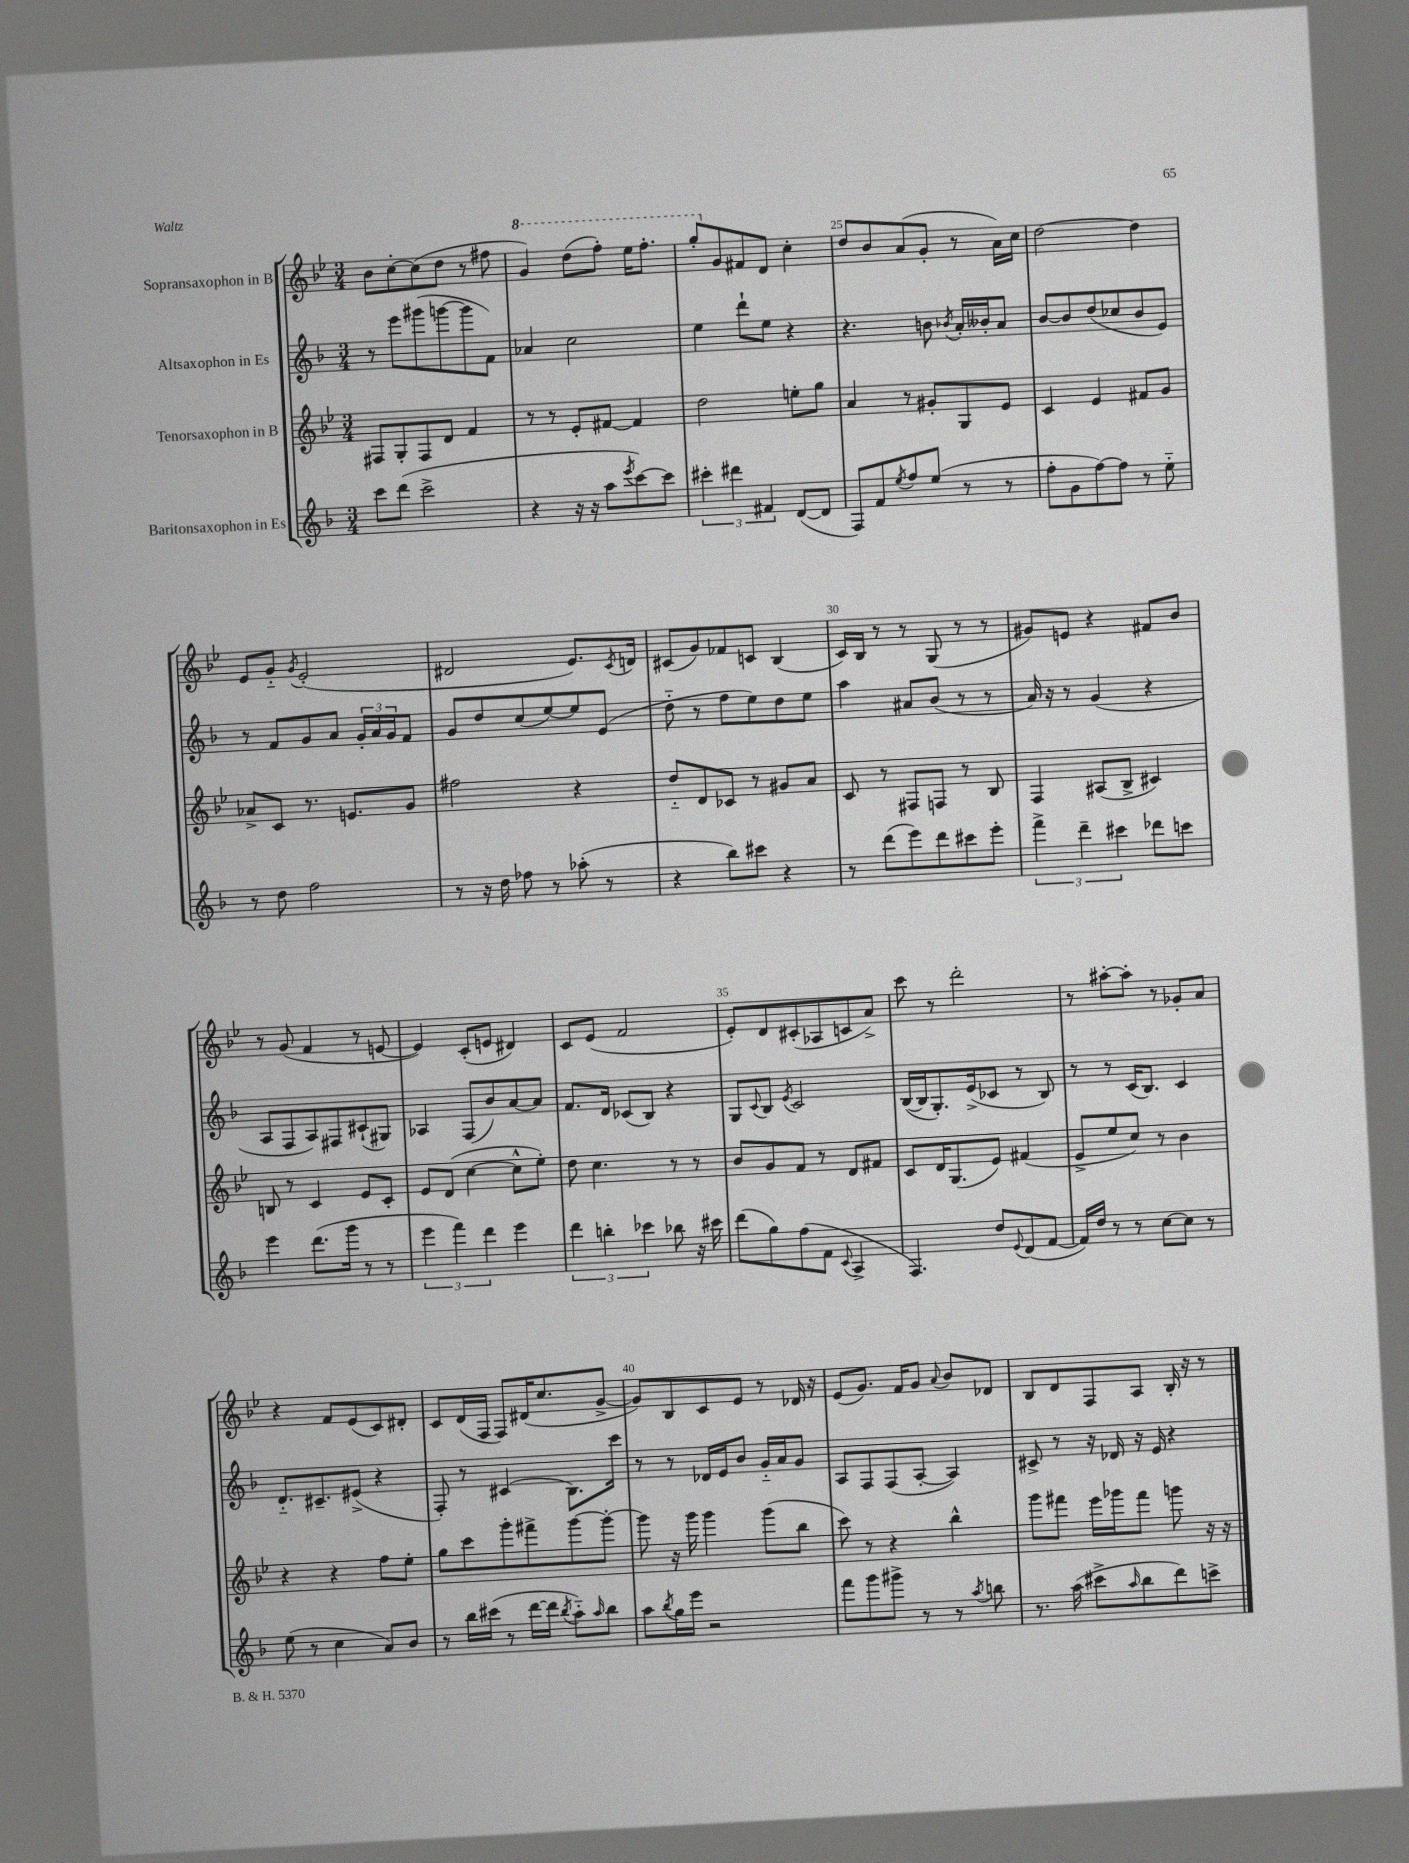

**kern	**kern	**kern	**kern
*staff4	*staff3	*staff2	*staff1
*clefG2	*clefG2	*clefG2	*clefG2
*k[b-]	*k[b-e-]	*k[b-]	*k[b-e-]
*M3/4	*M3/4	*M3/4	*M3/4
8ccc\L	8F#/L	8r	8b-\L
(8ddd\J	8G'/	8eee\L	[8cc'\
2ccc^\	8F#/	(8ggg#\	(8cc\]
.	8d/J	[8ggg\	8dd\J
.	4f/	8ggg\]	8r
.	.	8f\J)	8ff#\
=	=	=	=
4r	8r	4a-/	4gg/)
.	8r	.	.
16r	8e-'/L	2cc\	(8ddd\L
16r	.	.	.
8aa\L	[8f#/J	.	8fff'\J)
8qeee/	.	.	.
[8ccc\)	4f#/]	.	16eee-\LK
.	.	.	8.fff'\J
8ccc\]J	.	.	.
=	=	=	=
6ccc#'\	2dd\	4ee\	8ggg'/L
.	.	.	8g/
6ddd#\	.	.	.
.	.	8ddd`\L	8f#/
6f#/	.	.	.
.	.	8ee\J	8d/J
([8d/L	8ee'\L	4r	4cc'\
8d/]J	8gg\J	.	.
=	=	=	=
8F/L)	4a/	4.r	8dd/L
8f/	.	.	8b-/
8qee/	.	.	.
8ff/	8r	.	(8a/
(8ee/J	8g#'/L	8b\	8g'/J
.	.	8qb-/	.
8r	8G/	16a'/LL	8r
.	.	16b--'/J	.
8r	8e-/J	8a/J	16a\LL)
.	.	.	16cc\JJ
=	=	=	=
8ff'\L	4c/	[8b-/L	[2dd\
8g\	.	8b-/]	.
[8ff\)	4e-/	(8dd/	.
8ff\]J	.	8cc-/	.
8r	8f#/L	8b-/	4dd\]
8ee'~\	8g/J	8e/J)	.
=	=	=	=
8r	8a-^/L	8r	8e-/L
8dd\	8c/J	8f/L	8g'~/J
.	.	.	8qg/
2ff\	8.r	8g/	(2e-'/
.	.	8a/J	.
.	8.e/L	.	.
.	.	24g'/LL	.
.	.	24a/	.
.	.	24g/J	.
.	8g/J	8f/J	.
=	=	=	=
8r	2ff#\	8g/L	2d#/
16r	.	8dd/	.
16dd\	.	.	.
8ff-\	.	(8cc/	.
8r	.	[8ee/)	.
(8aa-'\	4r	8ee/]	8.e-/L)
8r	.	(8e/J	.
.	.	.	8qc/
.	.	.	16d/Jk
=	=	=	=
4r	8dd'~/L	8dd'~\	(8c#/L
.	8d/	8r	8g/)
8bb-\L)	8c-/J	8ff\L	8f-/
8ccc#\J	8r	8ee\)	8c/J
4r	8g#/L	8dd\	(4B-/
.	8a/J	8ee\J	.
=	=	=	=
8r	8c/	4aa\	16c/LL)
.	.	.	16B-/JJ
(8ddd\L	8r	.	8r
8eee\)	8F#/L	8a#/L	8r
8ddd\	8F/J	(8b-/J	(8G/
8ccc#\	8r	8r	8r
8eee'\J	8B-/	8r	8r
=	=	=	=
6fff^\	4F/	16a/)	8g#/L)
.	.	16r	.
.	.	8r	8e/J
6ddd~\	.	.	.
.	(8A#/L	(4g/	4r
6ccc#\	.	.	.
.	8B-^/J	.	.
8ddd-\L	4c#/)	4r	8f#/L
8ccc\J	.	.	8b-/J
=	=	=	=
4eee\	8B/	8A/L	8r
.	8r	8F/	(8g/
(8.ddd\L	4c/	8A/)	4f/
.	.	8F#/	.
16ggg\Jk	.	.	.
8r	8e-/L	(8c#`/	8r
8r	8c'/J	8G#/J)	[8e/
=	=	=	=
6eee\	8e-/L	4A-/	4e/])
.	(8d/J	.	.
6fff\)	.	.	.
.	[4cc\	(8F/L	(8c'/L
6ddd\	.	.	.
.	.	8b-/)	8e/J
4eee\	8cc^^\]L	[8a/	4d#/)
.	8ee-'\J)	8a/]J	.
=	=	=	=
6ddd\	8dd\	8.f/L	8c/L
.	4.cc\	.	(8e-/J
6bb'\	.	.	.
.	.	16d/Jk	.
.	.	(8c-/L	2f/
6ccc-\	.	.	.
.	.	8B-/J)	.
8bb-\	8r	4r	.
16r	8r	.	.
16ccc#\	.	.	.
=	=	=	=
(8ddd\L	8b-/L	8G/L	8e-'/L)
.	.	8qqc/	.
8gg\)	8g/	8B-/J	8d/
.	.	8qe/	.
(8ff\	8f/J	2c/	(8c#'/
8f\J	8r	.	8A-/
8qqc/	.	.	.
4A^/	8d/L	.	8c/
.	8f#/J	.	8a^/J)
=	=	=	=
4.F/)	8c/L	([16B-/LL	8ccc\
.	.	16B-/]J	.
.	16d/K	8.G'/)	8r
.	(8.G/	.	.
.	.	.	2ddd'\
.	.	(16e^/k	.
8dd/L	8e-/J)	8c-/J	.
8qqe/	.	.	.
(8d/	(4f#/	8r	.
[8f/J	.	8B-/)	.
=	=	=	=
16f/]LL)	8e-^/L	8r	8r
16dd/JJ	.	.	.
8r	8ee-/	8r	[8aa#'\L
8r	8cc/J)	(16c/LK	8aa#'\]J
.	.	8.B-/J)	.
[8cc\L	8r	.	8r
8cc\]J	4b-\	4c/	8g-'/L
8r	.	.	8a/J
=	=	=	=
(8ee\	4r	8.d'~/L	4r
8r	.	.	.
.	.	8.c#~/	.
4cc\	4r	.	8f/L
.	.	(8e#^/J	(8e-/
8a/L)	8ff\L	4r	8c/)
8b-/J	8ee-'\J	.	8d#'/J
=	=	=	=
8r	8gg\L	8F'/)	8c/L
16bb-\LL	8ccc\	8r	(16d/L
(16ccc#\JJ	.	.	16F/JJ
8r	8ggg'\	(4c#/	8F/L)
[16ddd\LL	8fff#^\	.	(16d#/K
16ddd\]JJ	.	.	8.cc/
8qbb-/	.	.	.
8aa'~\L)	[8ggg\	8.B-\L)	.
16qqaa/	.	.	.
8bb-\J	8ggg'\_J	.	[8g^/J
.	.	16ccc\Jk	.
=	=	=	=
8aa\L	8ggg\]	8r	8g/]L)
8qbb-/	.	.	.
16gg\L	16r	8r	8B-/
16eee\JJ	16ggg\	.	.
2r	4ggg\	16d-/LL	8c/
.	.	16e/J	.
.	.	8b-/J	8e-/J
.	(8ggg\L	16g'~/LL	8r
.	.	16a/J	.
.	8bb-\J	8g/J	16d-/
.	.	.	16r
=	=	=	=
8fff\L	8ccc\)	8A/L	(8e-/L
8ggg\	8r	8F/	8.g/J)
8ggg#^\J	4r	(8F/	.
.	.	.	16f/LK
8r	.	[8A'/J	8g/J
.	.	.	8qqa/
8r	4bb-^^\	4A/])	8b-/L
8qaa/	.	.	.
8bb\	.	.	8d-/J
=	=	=	=
8.r	8ggg\L	8c#^/	8B-/L
.	8fff#\J	8r	8d/
(16aa\	.	.	.
8ccc#^\L	16eee-\LL	16r	8F/
.	16ggg-\J	16d-/	.
16qqaa/	.	.	.
8bb-\	8fff#\J	16r	8A/J
.	.	16e/	.
8ddd\)	8ggg\	4r	16B-'/
.	.	.	16r
8ccc^\J	16r	.	8r
.	16r	.	.
==	==	==	==
*-	*-	*-	*-
